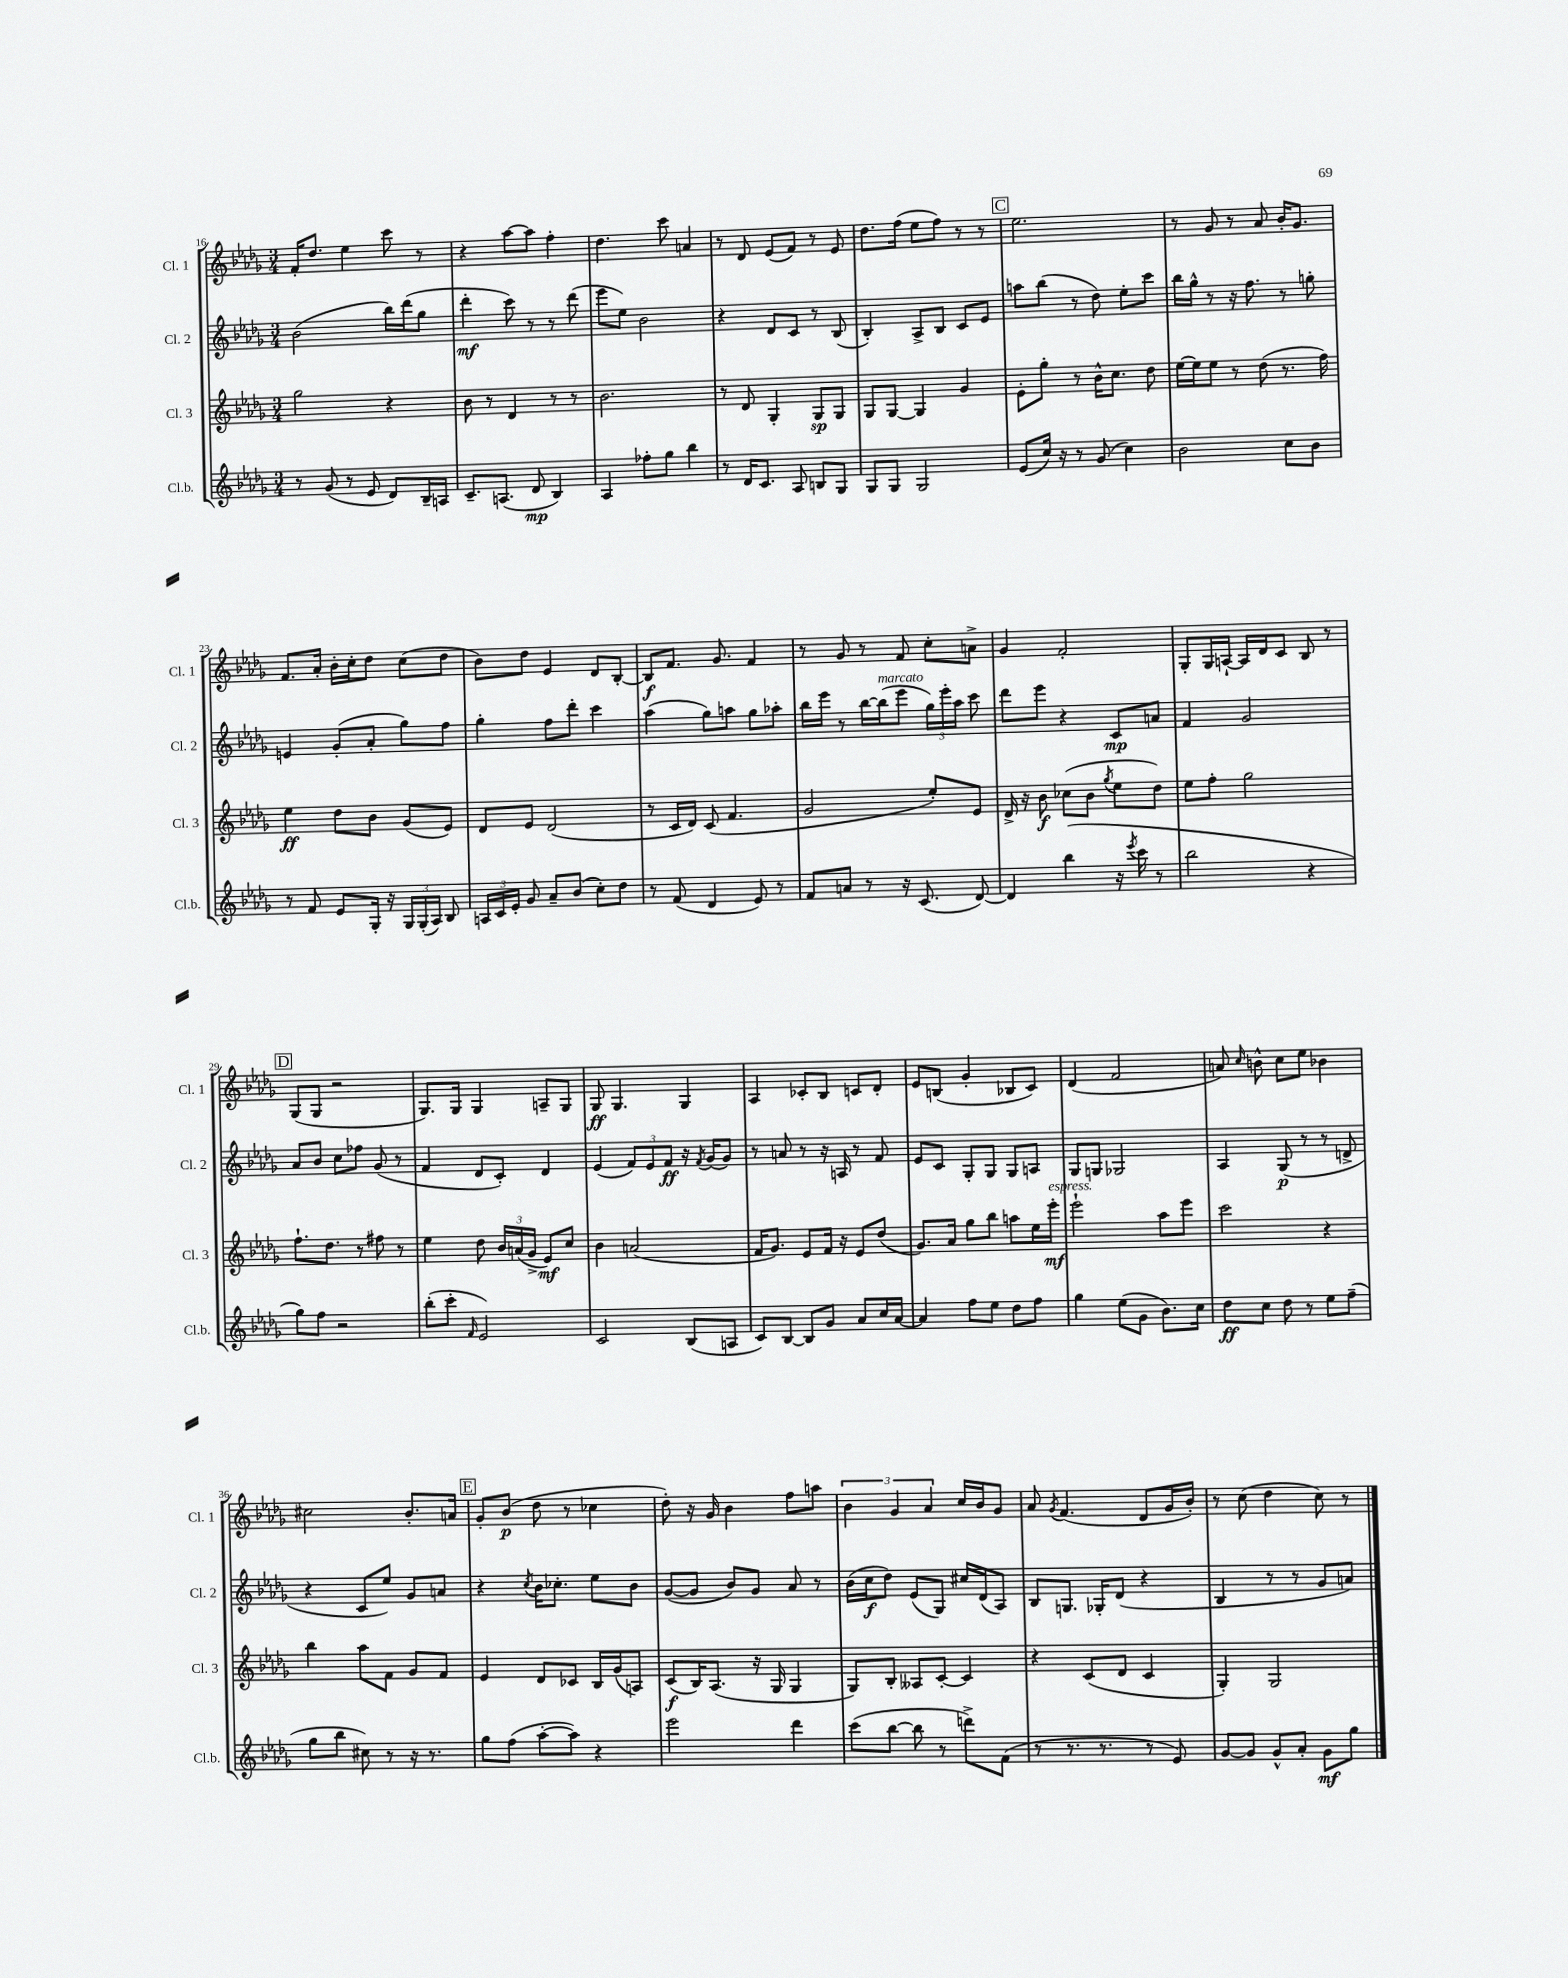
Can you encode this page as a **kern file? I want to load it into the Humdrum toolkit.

**kern	**dynam	**kern	**dynam	**kern	**dynam	**kern	**dynam
*part4	*part4	*part3	*part3	*part2	*part2	*part1	*part1
*staff4	*staff4	*staff3	*staff3	*staff2	*staff2	*staff1	*staff1
*I"Cl.b.	*	*I"Cl. 3	*	*I"Cl. 2	*	*I"Cl. 1	*
*I'Cl.b.	*	*I'Cl. 3	*	*I'Cl. 2	*	*I'Cl. 1	*
*clefG2	*	*clefG2	*	*clefG2	*	*clefG2	*
*k[b-e-a-d-g-]	*	*k[b-e-a-d-g-]	*	*k[b-e-a-d-g-]	*	*k[b-e-a-d-g-]	*
*M3/4	*	*M3/4	*	*M3/4	*	*M3/4	*
=16	=16	=16	=16	=16	=16	=16	=16
8r	.	2gg-\	.	(2b-\	.	16f'/KL	.
.	.	.	.	.	.	8.dd-/J	.
(8g-/	.	.	.	.	.	.	.
8r	.	.	.	.	.	4ee-\	.
8e-/	.	.	.	.	.	.	.
8d-/L)	.	4r	.	16bb-\LL)	.	8ccc\	.
.	.	.	.	(16ddd-\J	.	.	.
16B-~/L	.	.	.	8gg-\J	.	8r	.
16An/JJ	.	.	.	.	.	.	.
=17	=17	=17	=17	=17	=17	=17	=17
8.c~/L	.	8b-\	.	4ddd-'\	mf	4r	.
.	.	8r	.	.	.	.	.
(8.An/J	.	.	.	.	.	.	.
.	.	4d-/	.	8ccc\)	.	[8aa-\L	.
8d-/	mp	.	.	8r	.	8aa-\J]	.
4B-/)	.	8r	.	8r	.	4ff'\	.
.	.	8r	.	(8ddd-\	.	.	.
=18	=18	=18	=18	=18	=18	=18	=18
4A-/	.	2.b-\	.	8eee-\L	.	4.dd-\	.
.	.	.	.	8ee-\J)	.	.	.
8ff-X'\L	.	.	.	2b-\	.	.	.
8gg-\J	.	.	.	.	.	8ccc\	.
4bb-\	.	.	.	.	.	4an/	.
=19	=19	=19	=19	=19	=19	=19	=19
8r	.	8r	.	4r	.	8r	.
16d-/KL	.	8d-/	.	.	.	8d-/	.
8.c/J	.	.	.	.	.	.	.
.	.	4G-'/	.	8d-/L	.	(8e-/L	.
8A-/	.	.	.	8c/J	.	8f/J)	.
8Bn/L	.	8G-/L	sp	8r	.	8r	.
8G-/J	.	8G-/J	.	(8B-/	.	8e-/	.
=20	=20	=20	=20	=20	=20	=20	=20
8G-/L	.	8G-/L	.	4B-'/)	.	8.dd-\L	.
8G-/J	.	[8G-/J	.	.	.	.	.
.	.	.	.	.	.	(16ff\Jk	.
2G-/	.	4G-/]	.	8A-^/L	.	8ee-\L	.
.	.	.	.	8B-/J	.	8ff\J)	.
.	.	4g-/	.	8c/L	.	8r	.
.	.	.	.	8e-/J	.	8r	.
!!LO:REH:place=s1:t=C
=21	=21	=21	=21	=21	=21	=21	=21
(8e-/L	.	8e-'\L	.	8aan\L	.	2.ee-\	.
16cc/Jk)	.	8gg-'\J	.	(8bb-\J	.	.	.
16r	.	.	.	.	.	.	.
8r	.	8r	.	8r	.	.	.
(8g-/	.	16b-^^\KL	.	8dd-\)	.	.	.
.	.	8.cc\J	.	.	.	.	.
4cc\)	.	.	.	8ee-'\L	.	.	.
.	.	8dd-\	.	8ccc\J	.	.	.
=22	=22	=22	=22	=22	=22	=22	=22
2b-\	.	[16ee-\LL	.	16bb-\LL	.	8r	.
.	.	16ee-\J]	.	16gg-^^\JJ	.	.	.
.	.	8ee-\J	.	8r	.	8g-/	.
.	.	8r	.	16r	.	8r	.
.	.	.	.	8.ff\	.	.	.
.	.	(8dd-\	.	.	.	8a-/	.
8cc\L	.	8.r	.	8r	.	16b-'/KL	.
.	.	.	.	.	.	8.g-/J	.
8b-\J	.	.	.	8ggn'\	.	.	.
.	.	16ff\)	.	.	.	.	.
!!LO:LB:g=z
=23	=23	=23	=23	=23	=23	=23	=23
8r	.	4ee-\	ff	4en/	.	8.f/L	.
8f/	.	.	.	.	.	.	.
.	.	.	.	.	.	16a-'/Jk	.
8e-/L	.	8dd-\L	.	(8g-'/L	.	16b-'\LL	.
.	.	.	.	.	.	16cc'\J	.
16G-'/Jk	.	8b-\J	.	8a-'/J	.	8dd-\J	.
16r	.	.	.	.	.	.	.
24G-/LL	.	(8g-/L	.	8gg-\L)	.	(8cc\L	.
(24G-'/	.	.	.	.	.	.	.
24A-/JJ)	.	.	.	.	.	.	.
8B-/	.	8e-/J)	.	8ff\J	.	8dd-\J	.
=24	=24	=24	=24	=24	=24	=24	=24
24An/LL	.	8d-/L	.	4gg-'\	.	8b-\L)	.
24c/	.	.	.	.	.	.	.
24e-'/JJ	.	.	.	.	.	.	.
8g-/	.	8e-/J	.	.	.	8dd-\J	.
8a-~/L	.	(2d-/	.	8ff\L	.	4e-/	.
(8b-/J	.	.	.	8ddd-'\J	.	.	.
8cc'\L)	.	.	.	4ccc\	.	8d-/L	.
8dd-\J	.	.	.	.	.	[8B-'/J	.
=25	=25	=25	=25	=25	=25	=25	=25
8r	.	8r	.	(4aa-\	.	8B-/L]	f
(8f/	.	16c/LL	.	.	.	8.f/J	.
.	.	16d-/JJ)	.	.	.	.	.
4d-/	.	(8c/	.	8gg-\L)	.	.	.
.	.	.	.	.	.	8.g-/	.
.	.	4.f/	.	8aan\J	.	.	.
8e-/)	.	.	.	8gg-\L	.	4f/	.
8r	.	.	.	8aa-X'\J	.	.	.
=26	=26	=26	=26	=26	=26	=26	=26
8f/L	.	2g-/	.	16bb-\LL	.	8r	.
.	.	.	.	16eee-\JJ	.	.	.
8an/J	.	.	.	8r	.	8g-/	.
8r	.	.	.	[16bb-\LL	.	8r	.
!	!	!	!	!LO:TX:a:i:t=marcato	!	!	!
.	.	.	.	(16bb-\J]	.	.	.
16r	.	.	.	8eee-\J	.	8f/	.
(8.c/	.	.	.	.	.	.	.
.	.	8ee-'/L)	.	24gg-\LL)	.	8cc'\L	.
.	.	.	.	24eee-'\	.	.	.
.	.	.	.	24aa-\JJ	.	.	.
[8d-/)	.	8e-/J	.	8ccc\	.	8an^\J	.
=27	=27	=27	=27	=27	=27	=27	=27
4d-/]	.	16d-^/	.	8ddd-\L	.	4g-/	.
.	.	16r	.	.	.	.	.
.	.	8b-\	f	8eee-\J	.	.	.
(4bb-\	.	(8cc-X\L	.	4r	.	2f'/	.
.	.	8b-\J	.	.	.	.	.
.	.	8qgg-/	.	.	.	.	.
16r	.	8ee-\L	.	8c/L	mp	.	.
8qeee-/	.	.	.	.	.	.	.
16ccc\	.	.	.	.	.	.	.
8r	.	8dd-\J)	.	8an/J	.	.	.
=28	=28	=28	=28	=28	=28	=28	=28
2bb-\	.	8ee-\L	.	4f/	.	8G-'/L	.
.	.	8ff'\J	.	.	.	16G-/L	.
.	.	.	.	.	.	[16An`/JJ	.
.	.	2gg-\	.	2g-/	.	16A/LL]	.
.	.	.	.	.	.	16d-/J	.
.	.	.	.	.	.	8c/J	.
4r	.	.	.	.	.	8B-/	.
.	.	.	.	.	.	8r	.
!!LO:LB:g=z
!!LO:REH:place=s1:t=D
=29	=29	=29	=29	=29	=29	=29	=29
8gg-\L)	.	8.ff`\L	.	8a-/L	.	(8G-/L	.
8ff\J	.	.	.	8b-/J	.	8G-/J	.
.	.	8.dd-\J	.	.	.	.	.
2r	.	.	.	8cc\L	.	2r	.
.	.	8r	.	8ff-X\J	.	.	.
.	.	8ff#X\	.	(8g-/	.	.	.
.	.	8r	.	8r	.	.	.
=30	=30	=30	=30	=30	=30	=30	=30
(8bb-'\L	.	4ee-\	.	4f/	.	8.G-/L)	.
8ccc'\J	.	.	.	.	.	.	.
.	.	.	.	.	.	16G-/Jk	.
16qqf/	.	.	.	.	.	.	.
2e-/)	.	8dd-\	.	8d-/L	.	4G-/	.
.	.	24b-/LL	.	8c'/J)	.	.	.
.	.	(24an/	.	.	.	.	.
.	.	24g-^/JJ	.	.	.	.	.
.	.	8e-/L)	mf	4d-/	.	8An~/L	.
.	.	8cc/J	.	.	.	8G-/J	.
=31	=31	=31	=31	=31	=31	=31	=31
2c/	.	4b-\	.	(4e-/	.	8G-/	ff
.	.	.	.	.	.	4.G-/	.
.	.	(2an/	.	12f/L)	.	.	.
.	.	.	.	12e-/	.	.	.
.	.	.	.	12f/J	ff	.	.
(8B-/L	.	.	.	16r	.	4G-/	.
.	.	.	.	8qf/	.	.	.
.	.	.	.	(16g-/KL	.	.	.
8An/J	.	.	.	8g-/J)	.	.	.
=32	=32	=32	=32	=32	=32	=32	=32
8c/L)	.	16f/KL	.	8r	.	4A-/	.
.	.	8.g-/J)	.	.	.	.	.
[8B-/J	.	.	.	8an/	.	.	.
8B-/L]	.	8e-/L	.	8r	.	8c-X'/L	.
8g-/J	.	16f/Jk	.	16r	.	8B-/J	.
.	.	16r	.	16An/	.	.	.
8a-/L	.	8e-/L	.	8r	.	8cn/L	.
16cc/L	.	(8dd-/J	.	8f/	.	8d-'/J	.
[16a-/JJ	.	.	.	.	.	.	.
=33	=33	=33	=33	=33	=33	=33	=33
4a-/]	.	8.g-/L)	.	8e-/L	.	8e-/L	.
.	.	.	.	8c/J	.	(8Bn/J	.
.	.	16a-/Jk	.	.	.	.	.
8ff\L	.	8gg-\L	.	8G-'/L	.	4g-'/	.
8ee-\J	.	8bb-\J	.	8G-/J	.	.	.
8dd-\L	.	8aan\L	.	8G-/L	.	8B-X/L	.
8ff\J	.	16ee-\L	.	8An/J	.	8c/J)	.
!	!	!LO:TX:a:i:t=espress.	!	!	!	!	!
.	.	16eee-'\JJ	mf	.	.	.	.
=34	=34	=34	=34	=34	=34	=34	=34
4gg-\	.	2eee-`\	.	8G-/L	.	(4d-/	.
.	.	.	.	8Gn/J	.	.	.
(8ee-\L	.	.	.	2G-X/	.	2f/	.
8g-\J	.	.	.	.	.	.	.
8.b-\L)	.	8aa-\L	.	.	.	.	.
.	.	8eee-\J	.	.	.	.	.
16cc\Jk	.	.	.	.	.	.	.
=35	=35	=35	=35	=35	=35	=35	=35
8dd-\L	ff	2ccc\	.	4A-/	.	8an/)	.
.	.	.	.	.	.	16qqcc/	.
8cc\J	.	.	.	.	.	8bn^^\	.
8dd-\	.	.	.	(8G-/	p	8cc\L	.
8r	.	.	.	8r	.	8ee-\J	.
8ee-\L	.	4r	.	8r	.	4b-X\	.
(8ff~\J	.	.	.	8dn^/	.	.	.
!!LO:LB:g=z
=36	=36	=36	=36	=36	=36	=36	=36
8gg-\L	.	4bb-\	.	4r	.	2cc#X\	.
8bb-\J	.	.	.	.	.	.	.
8cc#X\)	.	8aa-\L	.	8c/L	.	.	.
8r	.	8f\J	.	8ee-/J)	.	.	.
16r	.	8g-/L	.	8g-/L	.	8.b-'/L	.
8.r	.	.	.	.	.	.	.
.	.	8f/J	.	8an/J	.	.	.
.	.	.	.	.	.	16an/Jk	.
!!LO:REH:place=s1:t=E
=37	=37	=37	=37	=37	=37	=37	=37
8gg-\L	.	4e-/	.	4r	.	8g-'/L	.
(8ff\J	.	.	.	.	.	(8b-/J	p
.	.	.	.	8qcc/	.	.	.
[8aa-'\L	.	8d-/L	.	16b-\KL	.	8dd-\	.
.	.	.	.	8.cc-X'\J	.	.	.
8aa-\J])	.	8c-X/J	.	.	.	8r	.
4r	.	16B-/LL	.	8ee-\L	.	4cc-X\	.
.	.	(16g-/J	.	.	.	.	.
.	.	8An/J)	.	8b-\J	.	.	.
=38	=38	=38	=38	=38	=38	=38	=38
2eee-\	.	(8c/L	f	([8g-/L	.	8dd-'\)	.
.	.	16B-/K)	.	8g-/J]	.	16r	.
.	.	(8.A-/J	.	.	.	16g-/	.
.	.	.	.	8b-/L)	.	4b-\	.
.	.	16r	.	8g-/J	.	.	.
.	.	16G-/	.	.	.	.	.
4ddd-\	.	4G-/	.	8a-/	.	8ff\L	.
.	.	.	.	8r	.	8aan\J	.
=39	=39	=39	=39	=39	=39	=39	=39
(8ccc\L	.	8G-/L)	.	(16b-\LL	.	6b-\	.
.	.	.	.	16cc\J	f	.	.
[8bb-\J	.	8B-'/J	.	8dd-\J)	.	.	.
.	.	.	.	.	.	6g-/	.
8bb-\]	.	8A--X/L	.	(8e-/L	.	.	.
.	.	.	.	.	.	6a-/	.
8r	.	[8c'/J	.	8G-/J)	.	.	.
8dddn^\L)	.	4c/]	.	16cc#X/LL	.	16cc/LL	.
.	.	.	.	(16d-/J	.	16b-/J	.
(8f\J	.	.	.	8A-/J)	.	8g-/J	.
=40	=40	=40	=40	=40	=40	=40	=40
8r	.	4r	.	8B-/L	.	8a-/	.
.	.	.	.	.	.	8qg-/	.
8.r	.	.	.	8.Gn/J	.	(4.f/	.
.	.	(8c/L	.	.	.	.	.
8.r	.	.	.	16G-X'/KL	.	.	.
.	.	8d-/J	.	(8d-/J	.	.	.
8r	.	4c/	.	4r	.	8d-/L	.
8e-/)	.	.	.	.	.	16g-/L	.
.	.	.	.	.	.	16b-'/JJ)	.
=41	=41	=41	=41	=41	=41	=41	=41
[8g-/L	.	4G-'/)	.	4B-/	.	8r	.
8g-/J]	.	.	.	.	.	(8cc\	.
8g-^^/L	.	2G-/	.	8r	.	4dd-\	.
8a-'/J	.	.	.	8r	.	.	.
8g-\L	mf	.	.	8g-/L	.	8cc\)	.
8gg-\J	.	.	.	8an/J)	.	8r	.
==	==	==	==	==	==	==	==
*-	*-	*-	*-	*-	*-	*-	*-
